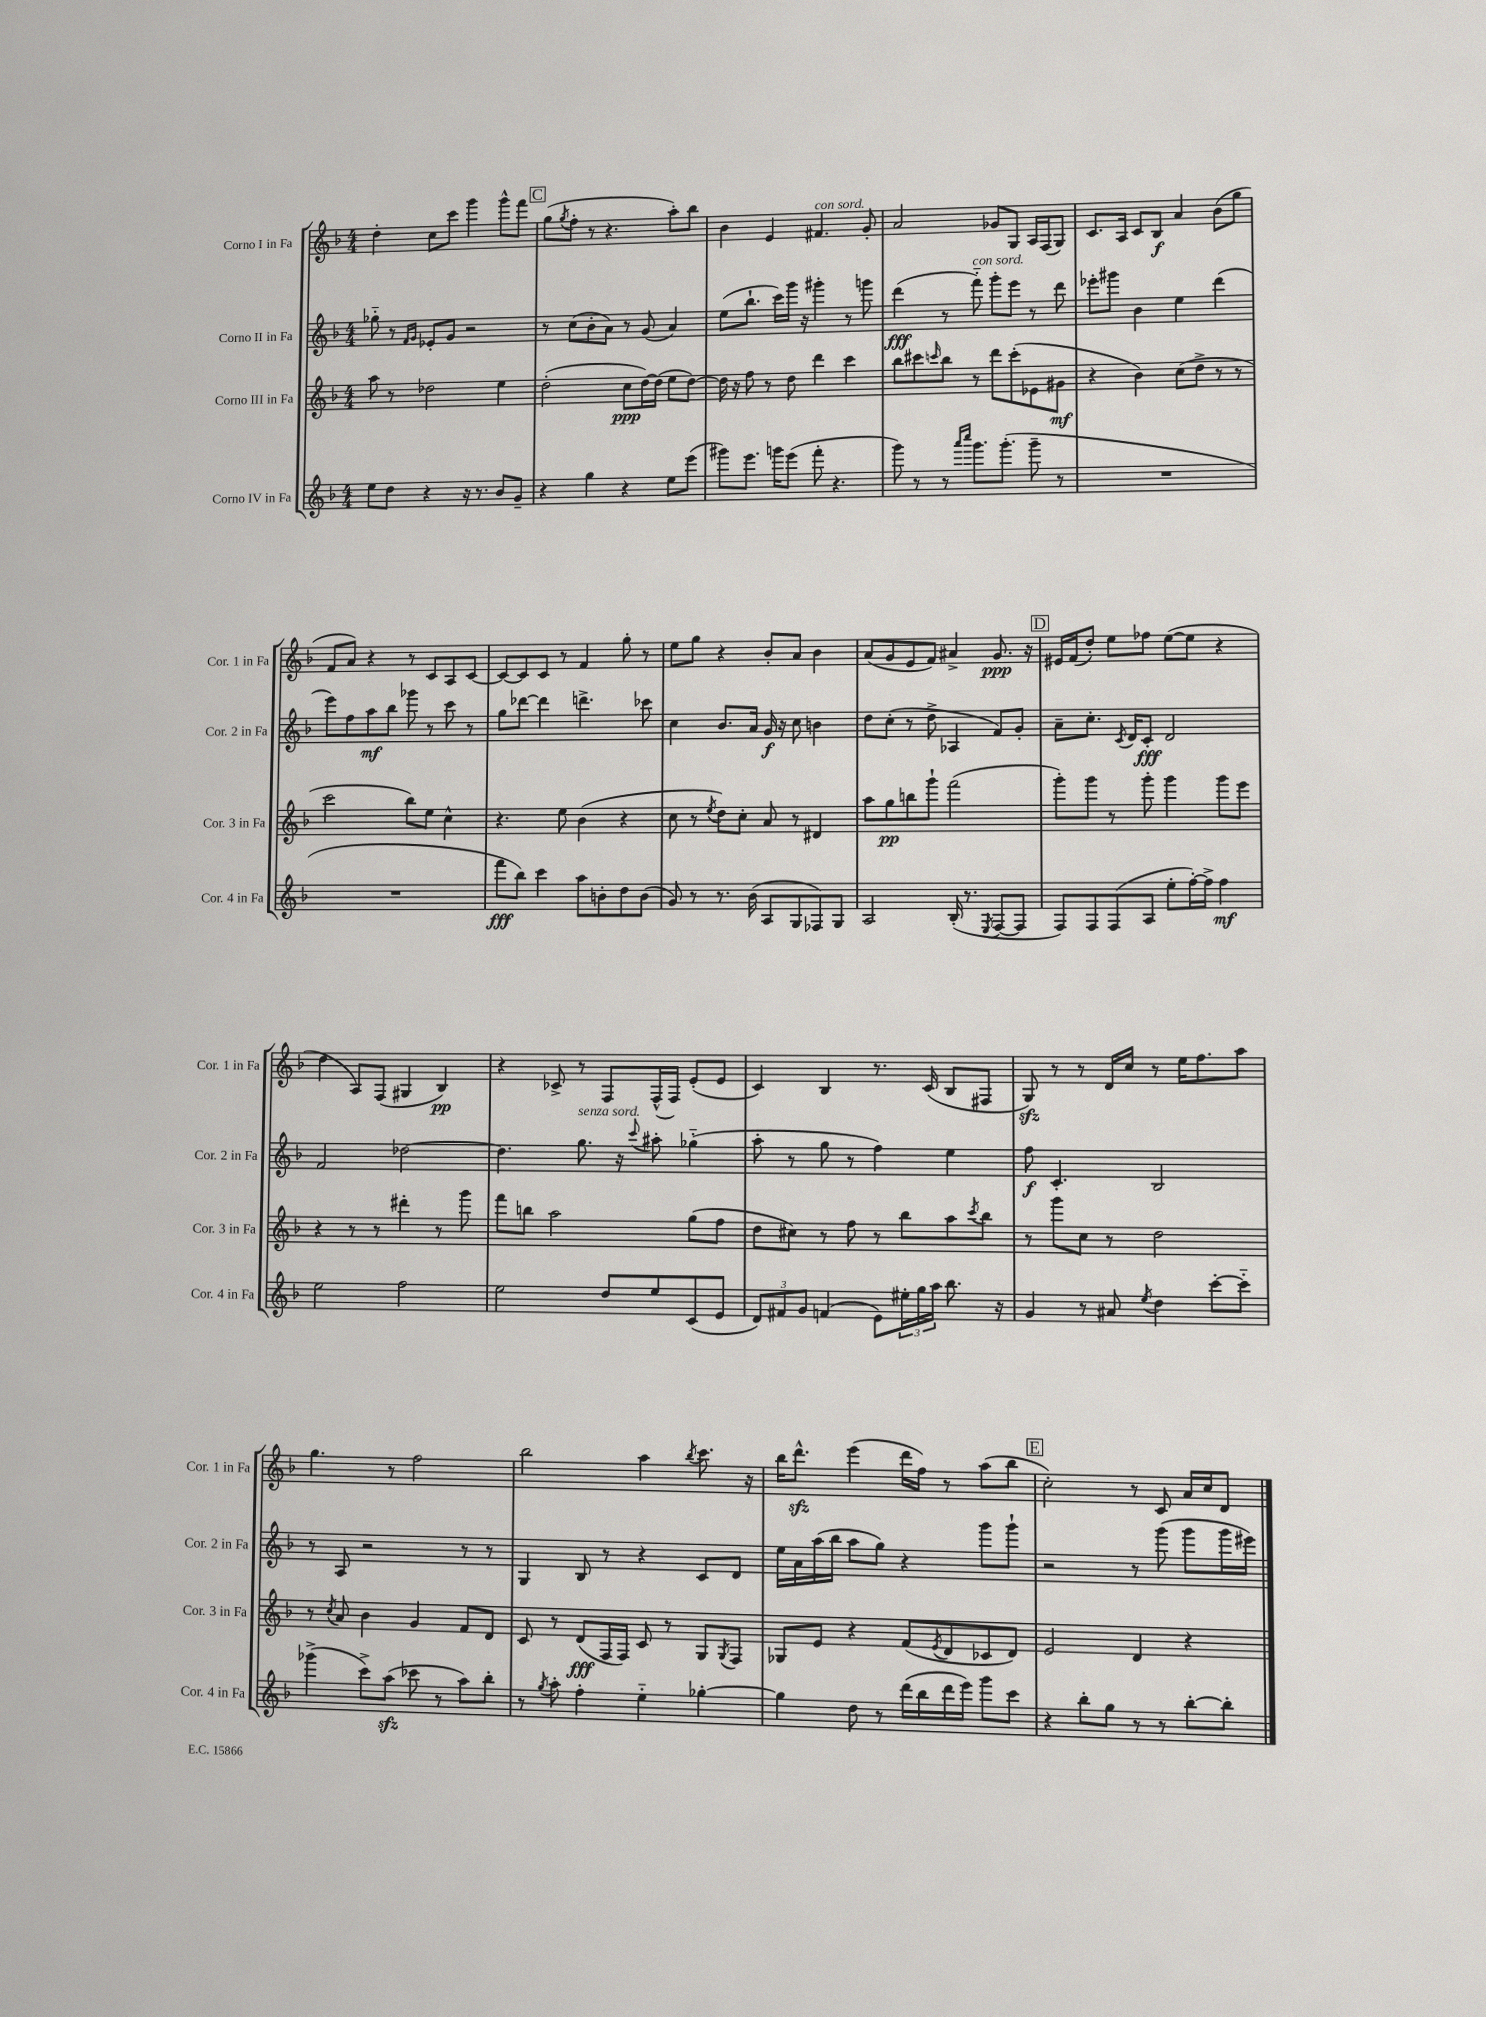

**kern	**kern	**kern	**kern
*staff4	*staff3	*staff2	*staff1
*clefG2	*clefG2	*clefG2	*clefG2
*k[b-]	*k[b-]	*k[b-]	*k[b-]
*M4/4	*M4/4	*M4/4	*M4/4
8ee	8aa	8gg-'~	4dd'
8dd	8r	8r	.
.	.	16qqf	.
.	.	16qqg	.
4r	2dd-	8e-'	8cc
.	.	8g	8ccc
16r	.	2r	4ggg
8.r	.	.	.
8b-	4ee	.	8ggg^^
8g~	.	.	8fff
=	=	=	=
4r	(2dd'	8r	(8gg
.	.	.	8qgg
.	.	(8cc	8ff'
4gg	.	8b-'	8r
.	.	8a)	4.r
4r	8cc	8r	.
.	[16dd)	(8g	.
.	(16dd]	.	.
8ee	8ee	4a)	8aa')
(8eee	[8dd)	.	8bb-
=	=	=	=
8ggg#)	16dd]	(8ee	4b-
.	16r	.	.
8.eee	8ff	8.bb-`	.
.	8r	.	4e
16ggg	.	16ccc)	.
(8eee	8dd	16ggg	.
.	.	16r	.
8fff'	4ddd	4ggg#'	4.f#
4.r	.	.	.
.	4ccc	8r	.
.	.	8ggg	8g'
=	=	=	=
8ggg)	8bb-	(4ddd	2a
8r	8ccc#	.	.
.	16qqccc	.	.
8r	8bb-	8r	.
16qqaaa	.	.	.
16qqcccc	.	.	.
8.ggg	8r	8fff'~)	.
.	8ddd	8ggg'	8g-
(8.ggg'	.	.	.
.	(8ccc'	8eee	8G
8ggg~	8e-	8r	16A
.	.	.	(16F
8r	8g#	8ddd	8G)
=	=	=	=
1r	4r	8eee-'	8.c
.	.	8ggg#	.
.	.	.	16A
.	4b-)	4b-	8c
.	.	.	8B-
.	(8cc	4ee	4a
.	8dd^	.	.
.	8r	(4ddd	(8b-
.	8r	.	8gg
=	=	=	=
1r	2ccc	8eee)	8f
.	.	8ff	8a)
.	.	8aa	4r
.	.	8bb-	.
.	8bb-)	8ggg-	8r
.	8ee	8r	8c
.	4cc^^	8ccc	8A
.	.	8r	[8c
=	=	=	=
8fff	4.r	8gg	8c_
8bb-)	.	[8ddd-	8c]
4ccc	.	4ddd-]	8c
.	8ee	.	8r
8aa	(4b-	4.ddd^	4f
8b'	.	.	.
8dd	4r	.	8gg'
(8b	.	8ccc-	8r
=	=	=	=
8g)	8cc	4cc	8ee
8r	8r	.	8gg
.	8qee	.	.
8.r	8dd)	8.b-	4r
.	8cc'	.	.
(16b-	.	16a	.
8A	8a	16g	8b-'
.	.	16r	.
8G	8r	8cc	8a
8F-)	4d#	4b	4b-
8G	.	.	.
=	=	=	=
2A	8aa	8dd	(8a
.	8gg	(8cc'	8g
.	8bb	8r	8e
.	8ggg`	8dd^	8f)
(16B-'	(2fff	4A-	4a#^
8.r	.	.	.
8qE	.	.	.
[8F	.	8f)	8.g
8F]	.	8g'	.
.	.	.	16r
=	=	=	=
8F)	8ggg')	8a~	16e#
.	.	.	(16f
8F	8ggg	8.cc'	8dd')
(8F	8r	.	8ee
.	.	8qc	.
.	.	16d	.
8A	8ggg'	8c'	8ff-
8ee'	4ggg	2d	([8ee
[16ff')	.	.	8ee]
16ff^]	.	.	.
4ff	8ggg	.	4r
.	8eee	.	.
=	=	=	=
2ee	4r	2f	4dd
.	8r	.	8A)
.	8r	.	(8F
2ff	4ddd#'	[2dd-	4G#
.	8r	.	4B-)
.	8ggg	.	.
=	=	=	=
2ee	8fff	4.dd-]	4r
.	8bb	.	.
.	2aa	.	8c-^
.	.	8.gg	8r
8dd	.	.	8F
.	.	16r	.
.	.	8qqccc	.
8ee	.	8aa#'	(16F^^
.	.	.	16F)
(8c	(8gg	(4gg-'~	(8e'
8e	8ff	.	8e
=	=	=	=
12d)	8dd	8aa'	4c)
12f#	.	.	.
.	8cc#)	8r	.
12g	.	.	.
(4f	8r	8gg	4B-
.	8ff	8r	.
8e)	8r	4ff)	8.r
24ee#'	8bb-	.	.
24gg	.	.	.
.	.	.	(16c
24aa	.	.	.
8.bb-	8aa	4ee	8B-
.	8qccc	.	.
.	8bb-	.	8F#
16r	.	.	.
=	=	=	=
4g	8r	8ff	8G)
.	8ggg	4.c'	8r
8r	8cc	.	8r
8a#	8r	.	16d
.	.	.	16cc
8qee	.	.	.
4dd	2dd	2B-	8r
.	.	.	16ee
.	.	.	8.ff
[8ccc'	.	.	.
8ccc'~]	.	.	8aa
=	=	=	=
(4ggg-^	8r	8r	4.gg
.	8qcc	.	.
.	8a	8A	.
8ccc^)	4b-	2r	.
(8aa	.	.	8r
8ccc-	4g	.	2ff
8r	.	.	.
8aa)	8f	8r	.
8bb-'	8d	8r	.
=	=	=	=
8r	8c	4G	2bb-
8qgg	.	.	.
8aa'	8r	.	.
4ff'	(8d	8B-	.
.	16F	8r	.
.	16F)	.	.
4ee'~	8c	4r	4aa
.	8r	.	.
.	.	.	8qbb-
[4gg-'	8G	8c	8.ccc
.	8qG	.	.
.	8F	8d	.
.	.	.	16r
=	=	=	=
4gg-]	8G-	16ee	16bb-
.	.	16a	8.ddd^^
.	8e	(16aa	.
.	.	16bb-	.
8dd	4r	8aa	(4eee
8r	.	8gg)	.
(16ddd	(8f	4r	16ddd
16bb-	.	.	16ff)
.	8qe	.	.
16ddd	8d	.	8r
16eee)	.	.	.
8ggg	8c-	8ggg	(8aa
8ccc	8d)	8ggg`	8bb-
=	=	=	=
4r	2e	2r	2cc')
8bb-'	.	.	.
8gg	.	.	.
8r	4d	8r	8r
8r	.	(8ggg	8c
[8bb-'	4r	8ggg	16a
.	.	.	16cc
8bb-']	.	16ggg	8d
.	.	16eee#)	.
==	==	==	==
*-	*-	*-	*-
